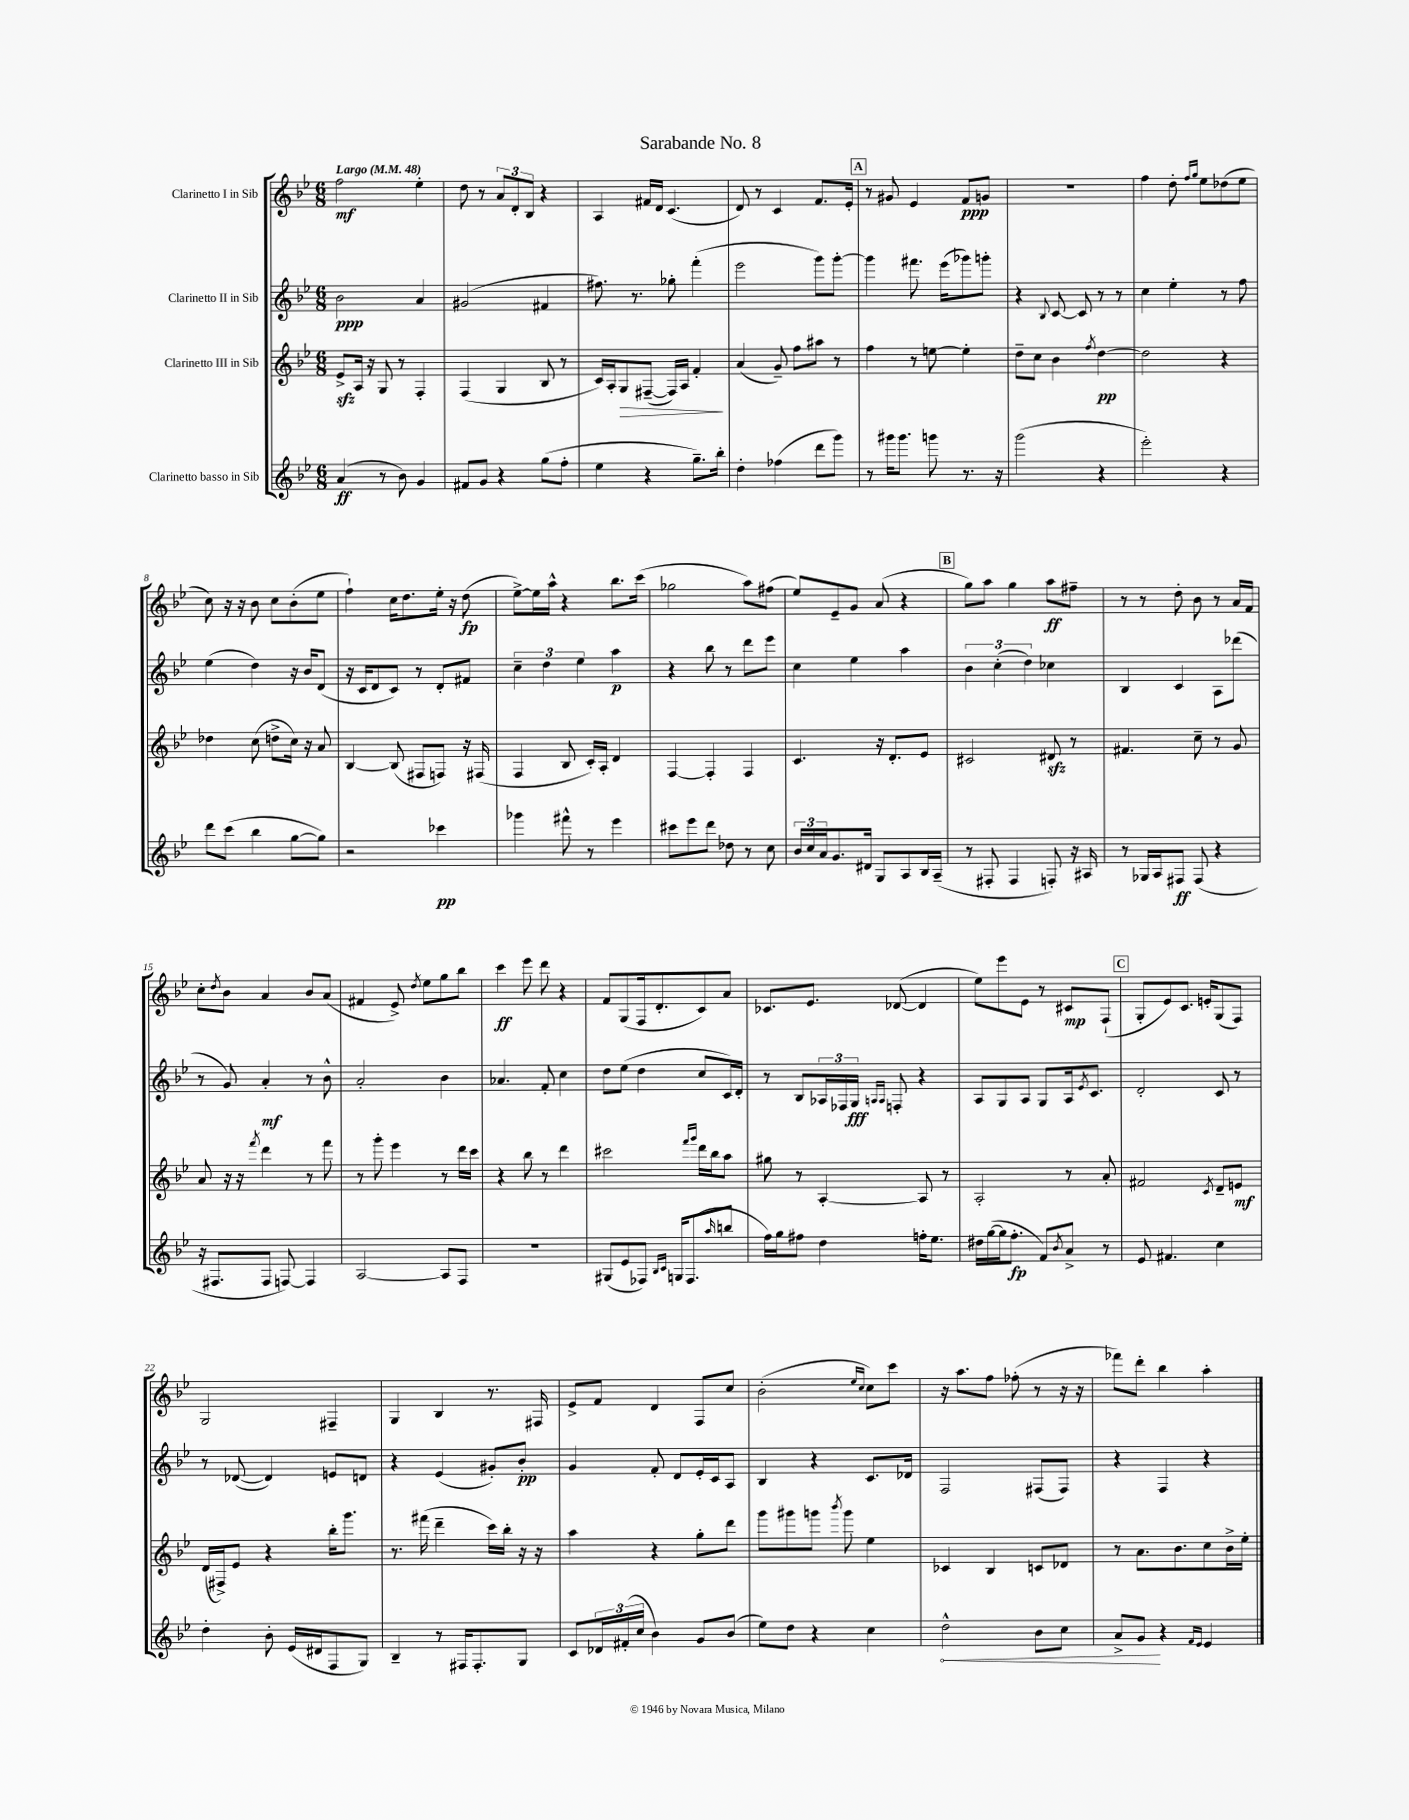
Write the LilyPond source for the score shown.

\header { title = "Sarabande No. 8" }
<<
\new StaffGroup <<
\new Staff = "s0" \with { instrumentName = "Clarinetto I in Sib" } {
    \clef treble \key bes \major \numericTimeSignature \time 6/8 \tempo "Largo" 4 = 48
    f''2\mf ees''4-. |
    d''8 r8 \tuplet 3/2 { a'8 d'8-. bes8 } r4 |
    a4 fis'16 d'16 c'4.( |
    d'8) r8 c'4 f'8. ees'16-. |
    \mark \markup { \box "A" } r8 gis'8 ees'4 f'8\ppp g'8 |
    R2. |
    f''4 d''8-. \grace { f''16 g''16 } ees''8 des''8( ees''8 |
    c''8) r16 r16 bes'8 c''8 bes'8-.( ees''8 |
    f''4-!) c''16 d''8. ees''16-. r16 d''8\fp( |
    ees''8~->) ees''16 a''16-^ r4 bes''8. c'''16( |
    ges''2 a''8) fis''8( |
    ees''8) ees'8-- g'8 a'8( r4 |
    \mark \markup { \box "B" } g''8) a''8 g''4 a''8\ff fis''8-- |
    r8 r8 d''8-. bes'8 r8 a'16 f'16 |
    c''8-. \acciaccatura { d''8 } bes'8 a'4 bes'8 a'8( |
    fis'4 ees'8->) \acciaccatura { d''8 } ees''8 g''8 bes''8 |
    c'''4\ff ees'''8 d'''8 r4 |
    f'8 g8( f16 d'8.-. c'8) a'8 |
    ces'8. ees'8. des'8~( des'4 |
    ees''8) ees'''8 ees'8 r8 cis'8\mp f8-!( |
    \mark \markup { \box "C" } g8-. ees'8) c'8. e'16-. g8( f8) |
    g2 fis4-- |
    g4 bes4 r8. fis16 |
    ees'8-> f'8 d'4 f8 c''8 |
    bes'2-.( \grace { ees''16 c''16 } c''8) c'''8 |
    r16 a''8. f''8 fes''8-.( r8 r16 r16 |
    fes'''8) d'''8-. bes''4 a''4-. \bar "|." |
}
\new Staff = "s1" \with { instrumentName = "Clarinetto II in Sib" } {
    \clef treble \key bes \major \numericTimeSignature \time 6/8
    bes'2\ppp a'4 |
    gis'2( fis'4 |
    fis''8.) r8. ges''8-. f'''4-.( |
    ees'''2 g'''8) g'''8~-. |
    \mark \markup { \box "A" } g'''4 fis'''8. ees'''16( ges'''8) g'''8-. |
    r4 \appoggiatura { bes8 } c'8~ c'8 r8 r8 |
    c''4 ees''4-. r8 f''8 |
    ees''4( d''4) r16 bes'16 d'8( |
    r16 c'16 d'8 c'8) r8 d'8-. fis'8 |
    \tuplet 3/2 { c''4-- d''4 ees''4 } a''4\p |
    r4 bes''8 r8 d'''8 ees'''8 |
    c''4 ees''4 a''4 |
    \mark \markup { \box "B" } \tuplet 3/2 { bes'4 c''4-.( d''4) } ces''4 |
    bes4 c'4 a8 des'''8( |
    r8 g'8) a'4-.\mf r8 bes'8-^ |
    a'2-. bes'4 |
    aes'4. f'8-. c''4 |
    d''8 ees''8( d''4 c''8 c'16) d'16-. |
    r8 bes8 \tuplet 3/2 { aes16 fes16 g16\fff } \grace { a16 a16 } f8-. r4 |
    a8 g8 a8 g8 a16 \acciaccatura { ees'8 } c'8. |
    \mark \markup { \box "C" } d'2-. c'8 r8 |
    r8 des'8~( des'4) e'8 d'8 |
    r4 ees'4( gis'8-.) bes'8-.\pp |
    g'4 f'8-. d'8 ees'16-. c'16 a8 |
    bes4 r4 c'8. des'16 |
    f2 fis8( fis8) |
    r4 f4 r4 \bar "|." |
}
\new Staff = "s2" \with { instrumentName = "Clarinetto III in Sib" } {
    \clef treble \key bes \major \numericTimeSignature \time 6/8
    ees'8->\sfz a16 r16 g8 r8 f4-. |
    f4( g4 bes8 r8 |
    c'16) a16-. g8\> fis8~--( fis16) a16 f'4-.\! |
    a'4( g'8--) f''8 ais''8 r8 |
    \mark \markup { \box "A" } f''4 r8 e''8~ e''4-. |
    d''8-- c''8 bes'4 \acciaccatura { f''8 } d''4~\pp |
    d''2 r4 |
    des''4 c''8( d''8-> c''16) r16 a'8 |
    bes4~ bes8( fis8 f8) r16 fis16( |
    f4 bes8 c'16-.) a16-. d'4 |
    f4~ f4-. f4 |
    c'4. r16 d'8.-. ees'8 |
    \mark \markup { \box "B" } cis'2 dis'8\sfz r8 |
    fis'4. c''8-- r8 g'8 |
    a'8 r16 r16 \acciaccatura { f'''8 } d'''4 r8 f'''8 |
    r8 g'''8-. ees'''4 r8 d'''16 c'''16 |
    r4 bes''8 r8 d'''4 |
    cis'''2 \grace { f'''16 g'''16 } d'''16 bes''16 a''8 |
    gis''8 r8 a4~-. a8 r8 |
    a2-. r8 a'8-. |
    \mark \markup { \box "C" } fis'2 \acciaccatura { c'8 } d'8-- e'8\mf |
    d'16( fis16->) ees'8 r4 bes''16-. g'''8. |
    r8. fis'''16( d'''4-- c'''16) bes''16-. r16 r16 |
    a''4 r4 g''8-. d'''8 |
    g'''8 gis'''8 g'''8 \acciaccatura { bes'''8 } g'''8 ees''4 |
    ces'4 bes4 c'8 des'8 |
    r8 a'8. bes'8. c''8 bes'16-> ees''16-. \bar "|." |
}
\new Staff = "s3" \with { instrumentName = "Clarinetto basso in Sib" } {
    \clef treble \key bes \major \numericTimeSignature \time 6/8
    a'4\ff( r8 bes'8) g'4 |
    fis'8 g'8 r4 g''8( f''8-. |
    ees''4 r4 g''8.--) bes''16-. |
    d''4-. fes''4( d'''8 g'''8) |
    \mark \markup { \box "A" } r8 gis'''16 gis'''8. g'''8 r8. r16 |
    g'''2( r4 |
    ees'''2-.) r4 |
    d'''8 c'''8( bes''4 g''8~ g''8) |
    r2 ces'''4\pp |
    ges'''4 fis'''8-^ r8 ees'''4 |
    cis'''8 ees'''8 d'''8 des''8 r8 c''8 |
    \tuplet 3/2 { bes'16 c''16 a'16 } g'8. dis'16 g8 a8 bes16 a16--( |
    \mark \markup { \box "B" } r8 fis8-. fis4 f8-.) r16 ais16 |
    r8 ges16 a16 fis8\ff fis8( r4 |
    r16 fis8. fis8 f8~) f4 |
    a2~ a8 f8 |
    R2. |
    gis8( ees'8 fes8) \grace { bes16 c'16 } g16 fes8.( \grace { a''16 } b''8 |
    f''16) g''16 fis''8 d''4 f''16-. ees''8. |
    dis''16 g''16~( g''16 f''8.-.\fp f'8) \acciaccatura { bes'8 } a'8-> r8 |
    \mark \markup { \box "C" } ees'8 fis'4. c''4 |
    d''4-. bes'8-. ees'16( dis'16 f8 g8) |
    bes4-- r8 fis16 fis8.-. g8 |
    c'8 \tuplet 3/2 { des'16 fis'16-.( c''16 } bes'4) g'8 bes'8( |
    ees''8) d''8 r4 c''4 |
    \once \override Hairpin.circled-tip = ##t d''2-^\< bes'8 c''8 |
    a'8-> g'8\! r4 \grace { f'16 ees'16 } ees'4 \bar "|." |
}
>>
>>
